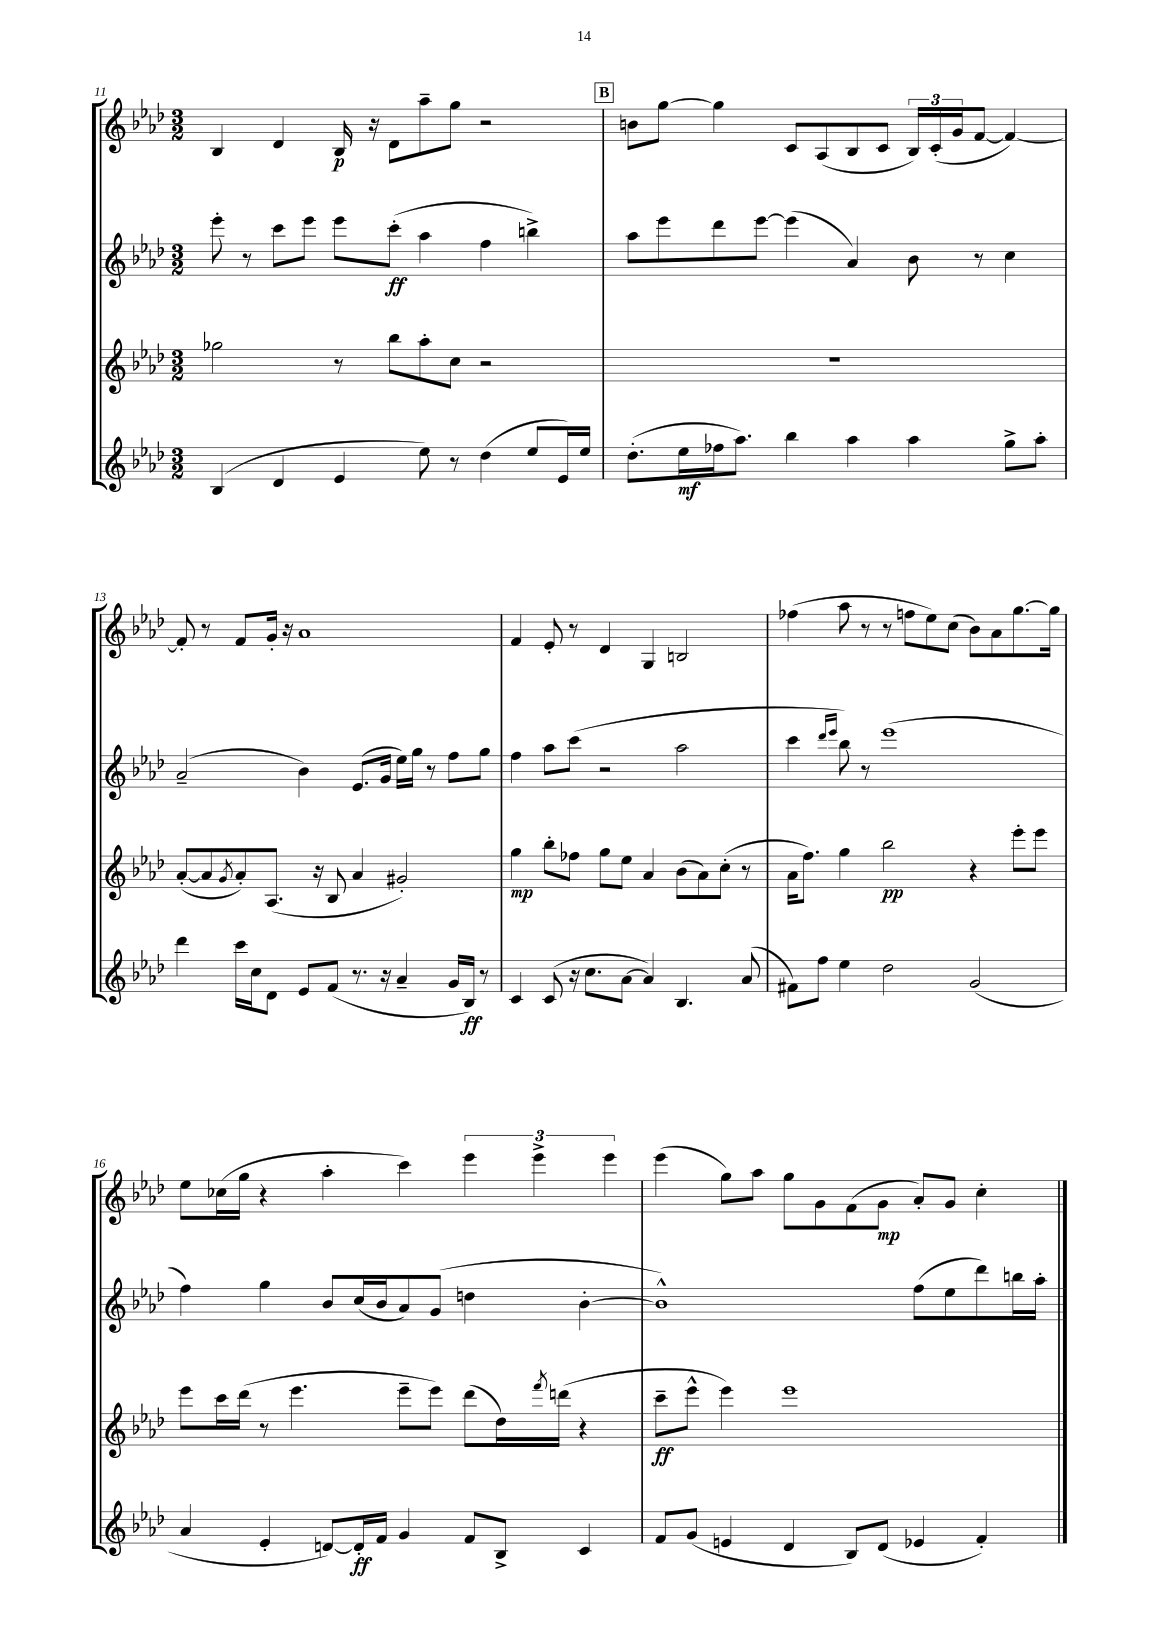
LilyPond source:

<<
\new StaffGroup <<
\new Staff = "s0" {
    \clef treble \key aes \major \numericTimeSignature \time 3/2
    bes4 des'4 bes16\p r16 des'8 aes''8-- g''8 r2 |
    \mark \markup { \box "B" } b'8 g''8~ g''4 c'8 aes8( bes8 c'8 \tuplet 3/2 { bes16) c'16-.( g'16 } f'8~ f'4~) |
    f'8-. r8 f'8 g'16-. r16 aes'1 |
    f'4 ees'8-. r8 des'4 g4 b2 |
    fes''4( aes''8 r8 r8 f''8 ees''8) c''8( bes'8) aes'8 g''8.~ g''16 |
    ees''8 ces''16( g''16 r4 aes''4-. c'''4) \tuplet 3/2 { ees'''4 ees'''4-> ees'''4 } |
    ees'''4( g''8) aes''8 g''8 g'8 f'8( g'8\mp aes'8-.) g'8 c''4-. \bar "|." |
}
\new Staff = "s1" {
    \clef treble \key aes \major \numericTimeSignature \time 3/2
    ees'''8-. r8 c'''8 ees'''8 ees'''8 c'''8-.\ff( aes''4 f''4 b''4->) |
    \mark \markup { \box "B" } aes''8 ees'''8 des'''8 ees'''8~ ees'''4( aes'4) bes'8 r8 c''4 |
    aes'2--( bes'4) ees'8.( g'16 ees''16) g''16 r8 f''8 g''8 |
    f''4 aes''8 c'''8( r2 aes''2 |
    c'''4 \grace { des'''16 ees'''16 } bes''8) r8 ees'''1( |
    f''4) g''4 bes'8 c''16( bes'16 aes'8) g'8( d''4 bes'4~-. |
    bes'1-^) f''8( ees''8 des'''8) b''16 aes''16-. \bar "|." |
}
\new Staff = "s2" {
    \clef treble \key aes \major \numericTimeSignature \time 3/2
    ges''2 r8 bes''8 aes''8-. c''8 r2 |
    \mark \markup { \box "B" } R1. |
    aes'8~-.( aes'8 \acciaccatura { g'8 } aes'8-.) aes8.( r16 bes8 aes'4 gis'2-.) |
    g''4\mp bes''8-. fes''8 g''8 ees''8 aes'4 bes'8( aes'8) c''8-.( r8 |
    aes'16 f''8.) g''4 bes''2\pp r4 ees'''8-. ees'''8 |
    ees'''8 c'''16 des'''16( r8 ees'''4. ees'''8-- ees'''8) des'''8( des''16) \acciaccatura { f'''8 } d'''16( r4 |
    c'''8--\ff ees'''8-^ ees'''4) ees'''1 \bar "|." |
}
\new Staff = "s3" {
    \clef treble \key aes \major \numericTimeSignature \time 3/2
    bes4( des'4 ees'4 ees''8) r8 des''4( ees''8 ees'16) ees''16 |
    \mark \markup { \box "B" } des''8.-.( ees''16\mf fes''16 aes''8.) bes''4 aes''4 aes''4 g''8-> aes''8-. |
    des'''4 c'''16 c''16 des'8 ees'8 f'8( r8. r16 aes'4-- g'16 bes16\ff) r8 |
    c'4 c'8( r16 c''8. aes'8~ aes'4) bes4. aes'8( |
    fis'8) f''8 ees''4 des''2 g'2( |
    aes'4 ees'4-. d'8~) d'16-.\ff f'16 g'4 f'8 bes8-> c'4 |
    f'8 g'8( e'4 des'4 bes8) des'8( ees'4 f'4-.) \bar "|." |
}
>>
>>
\layout { \context { \Score currentBarNumber = #11 } }
